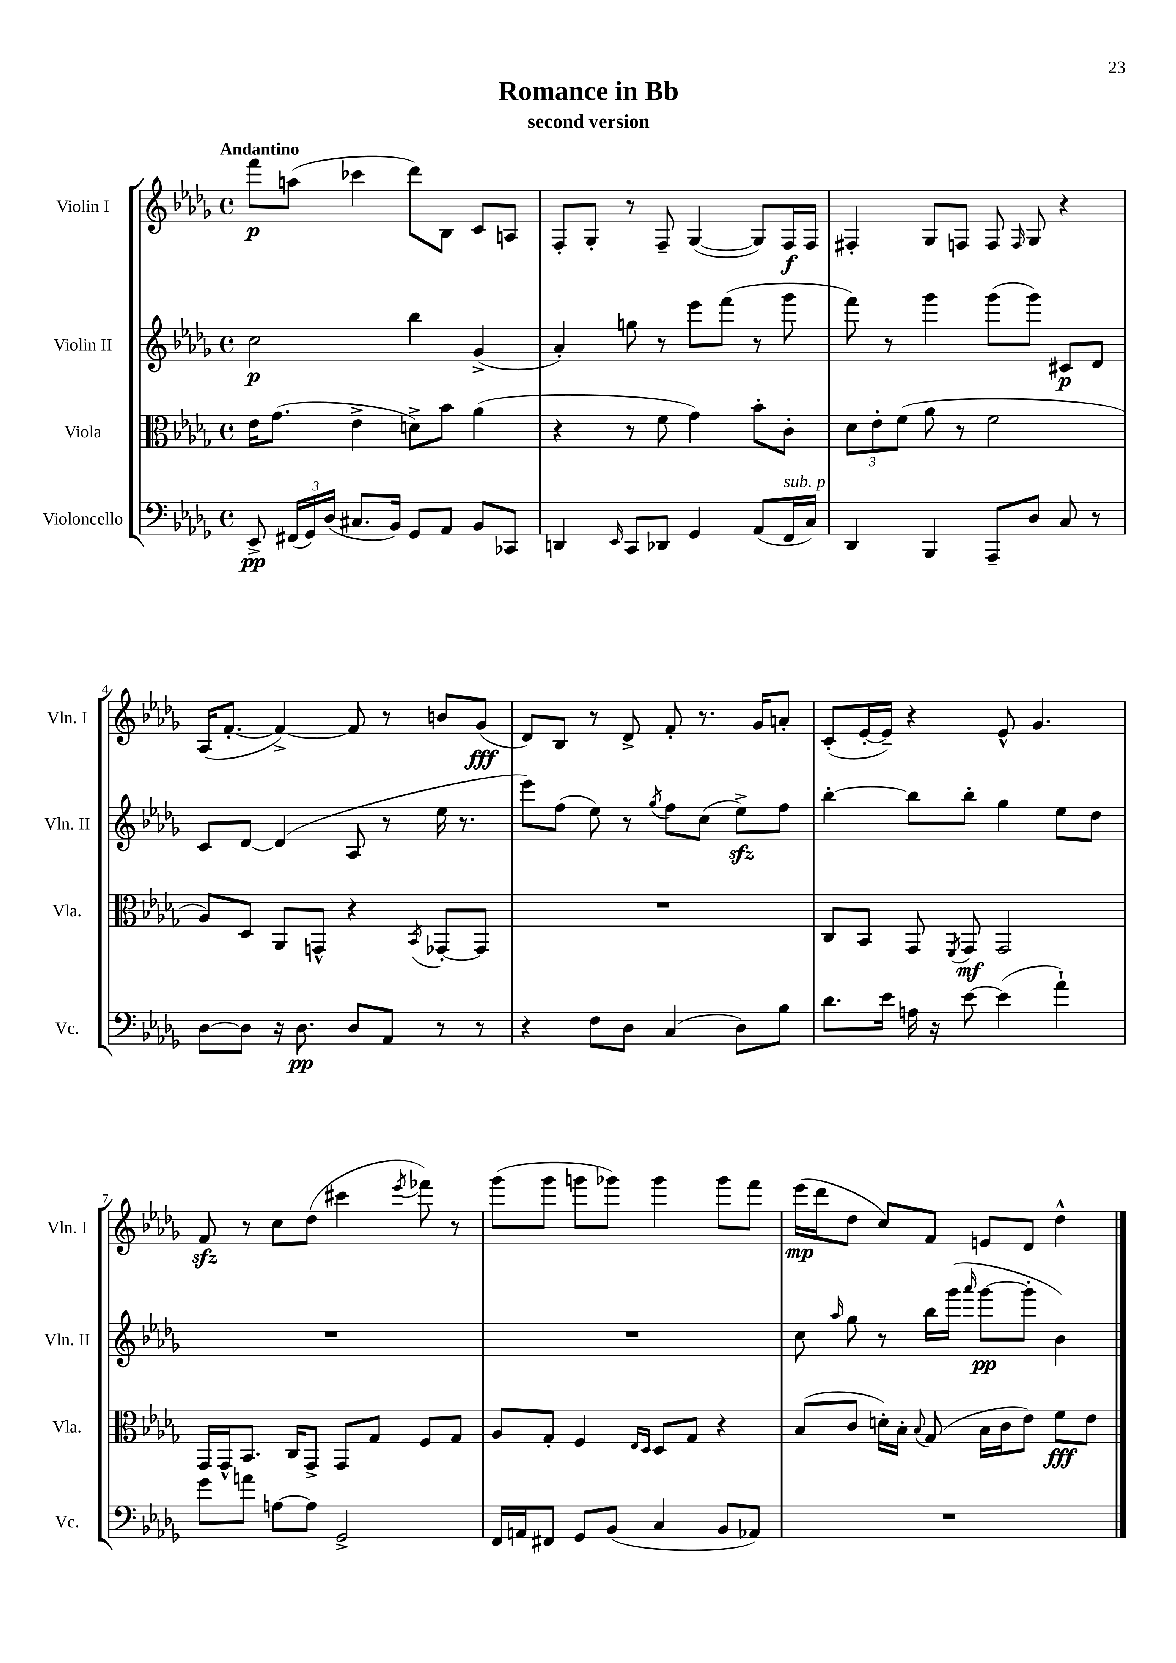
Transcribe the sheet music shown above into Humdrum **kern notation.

**kern	**kern	**kern	**kern
*staff4	*staff3	*staff2	*staff1
*clefF4	*clefC3	*clefG2	*clefG2
*k[b-e-a-d-g-]	*k[b-e-a-d-g-]	*k[b-e-a-d-g-]	*k[b-e-a-d-g-]
*M4/4	*M4/4	*M4/4	*M4/4
*met(c)	*met(c)	*met(c)	*met(c)
8EE-^/	16e-\LK	2cc\	8fff\L
.	(8.g-\J	.	.
(24FF#/LL	.	.	(8aa\J
24GG-/)	.	.	.
(24D-/JJ	.	.	.
8.C#/L	4e-^\	.	4ccc-\
16BB-/Jk)	.	.	.
8GG-/L	8d^\L)	4bb-\	8ddd-\L)
8AA-/J	8b-\J	.	8B-\J
8BB-/L	(4a-\	(4g-^/	8c/L
8CC-/J	.	.	8A/J
=	=	=	=
4DD/	4r	4a-'/)	8F'/L
.	.	.	8G-'/J
16qqEE-/	.	.	.
8CC/L	8r	8gg\	8r
8DD-/J	8f\	8r	8F~/
4GG-/	4g-\)	8eee-\L	([4G-/
.	.	(8fff\J	.
(8AA-/L	8b-'\L	8r	8G-/]L)
16FF/L	8c'\J	8ggg-\	16F/L
16C/JJ)	.	.	16F/JJ
=	=	=	=
4DD-/	12d-\L	8fff\)	4F#'/
.	12e-'\	.	.
.	.	8r	.
.	(12f\J	.	.
4BBB-/	8a-\	4ggg-\	8G-/L
.	8r	.	8F/J
8AAA-~/L	2f\	(8ggg-\L	8F/
.	.	.	16qqF/
8D-/J	.	8ggg-\J)	8G-/
8C/	.	8c#/L	4r
8r	.	8d-/J	.
=	=	=	=
[8D-\L	8A-/L)	8c/L	(16A-/LK
.	.	.	[8.f'/J
8D-\]J	8D-/J	[8d-/J	.
16r	8AA-/L	(4d-/]	4f^/_)
8.D-\	.	.	.
.	8GG^^/J	.	.
8D-/L	4r	8A-/	8f/]
8AA-/J	.	8r	8r
.	8qBB-/	.	.
8r	[8GG-'/L	16ee-\	8b/L
.	.	8.r	.
8r	8GG-/]J	.	(8g-/J
=	=	=	=
4r	1r	8eee-\L)	8d-/L)
.	.	(8ff\J	8B-/J
8F\L	.	8ee-\)	8r
8D-\J	.	8r	8d-^/
.	.	8qgg-/	.
(4C/	.	8ff\L	8f'/
.	.	(8cc\J	8.r
8D-\L)	.	8ee-^\L)	.
.	.	.	16g-/LK
8B-\J	.	8ff\J	8a'/J
=	=	=	=
8.d-\L	8C/L	[4bb-'\	(8c'/L
.	8BB-/J	.	[16e-'/L
16e-\Jk	.	.	16e-~/]JJ)
16A\	8GG-/	8bb-\]L	4r
16r	.	.	.
.	8qFF/	.	.
[8e-\	8GG-/	8bb-'\J	.
(4e-\]	2GG-/	4gg-\	8e-^^/
.	.	.	4.g-/
4a-`\)	.	8ee-\L	.
.	.	8dd-\J	.
=	=	=	=
8g-\L	16GG-/LL	1r	8f/
.	16GG-^^/J	.	.
8a\J	8.BB-/J	.	8r
[8A\L	.	.	8cc\L
.	16C/LK	.	.
8A\]J	8GG-^/J	.	(8dd-\J
2GG-^/	8GG-/L	.	4ccc#\
.	8G-/J	.	.
.	.	.	8qeee-/
.	8F/L	.	8fff-\)
.	8G-/J	.	8r
=	=	=	=
16FF/LL	8A-/L	1r	(8ggg-\L
16AA/J	.	.	.
8FF#/J	8G-'/J	.	8ggg-\J
8GG-/L	4F/	.	8ggg\L
(8BB-/J	.	.	8ggg-\J)
.	16qqE-/LL	.	.
.	16qqD-/JJ	.	.
4C/	8D-/L	.	4ggg-\
.	8G-/J	.	.
8BB-/L	4r	.	8ggg-\L
8AA-/J)	.	.	8fff\J
=	=	=	=
1r	(8B-/L	8cc\	(16eee-\LL
.	.	.	16ddd-\J
.	.	16qqaa-/	.
.	8c/J	8gg-\	8dd-\J
.	16d'\LL)	8r	8cc/L)
.	16B-'\JJ	.	.
.	8qqB-/	.	.
.	(8G-/	16bb-\LL	8f/J
.	.	(16ggg-\JJ	.
.	.	16qqaaa-/	.
.	16B-\LL	[8ggg-\L	8e/L
.	16c\J	.	.
.	8e-\J)	8ggg-'\]J	8d-/J
.	8f\L	4b-\)	4dd-^^\
.	8e-\J	.	.
==	==	==	==
*-	*-	*-	*-
